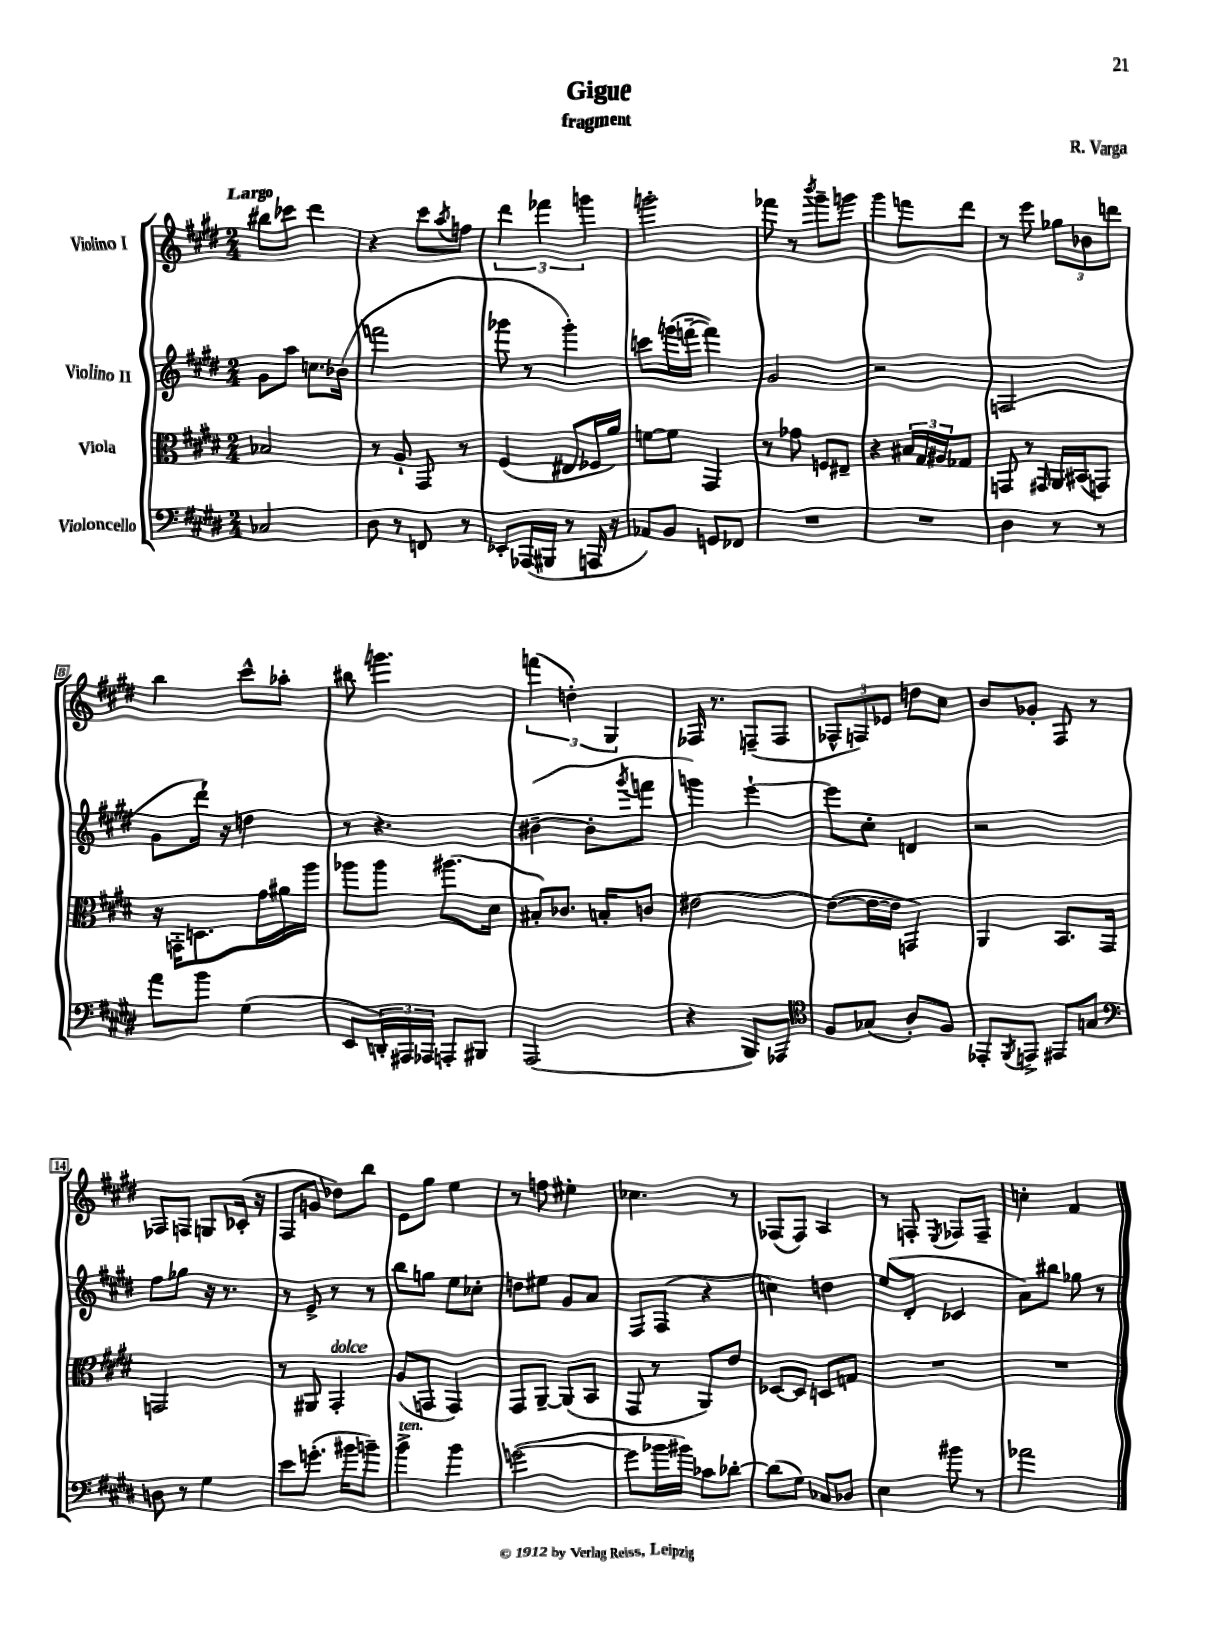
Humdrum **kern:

**kern	**kern	**kern	**kern
*part4	*part3	*part2	*part1
*staff4	*staff3	*staff2	*staff1
*I"Violoncello	*I"Viola	*I"Violino II	*I"Violino I
*clefF4	*clefC3	*clefG2	*clefG2
*k[f#c#g#d#]	*k[f#c#g#d#]	*k[f#c#g#d#]	*k[f#c#g#d#]
*M2/4	*M2/4	*M2/4	*M2/4
=1	=1	=1	=1
!	!	!	!LO:TX:a:B:t=Largo
2C-X/	2B-X/	8g#\L	8bb#X\L
.	.	8aa\J	8ccc-X\J
.	.	8.ccn\L	4ddd#\
.	.	(16b-X\Jk	.
=2	=2	=2	=2
8D#\	8r	2fffn\	4r
8r	8A`/	.	.
8FFn/	8GG#/	.	8ccc#\L
.	.	.	8qaa/
8r	8r	.	8ffn\J
=3	=3	=3	=3
8EE-X'/L	(4F#/	8ggg-X\	6ddd#\
(16AAA-X/L	.	8r	.
.	.	.	6fff-X\
16BBB#X/JJ	.	.	.
8r	8E#X/L	4ggg-'\)	.
.	.	.	6gggn\
16AAAn/	16F-X/L	.	.
16r	16a/JJ)	.	.
=4	=4	=4	=4
8AA-X/L)	[8fn\L	8cccn\L	2gggn'\
8BB/J	8f\J]	(16gggn\L	.
.	.	[16fffn~\JJ	.
8GGn/L	4GG#/	4fff\])	.
8FF-X/J	.	.	.
=5	=5	=5	=5
2r	8r	2g#/	8fff-X\
.	8g-X\	.	8r
.	.	.	8qbbb/
.	8Fn/L	.	8ggg#~\L
.	8E#X~/J	.	8gggn\J
=6	=6	=6	=6
2r	4r	2r	4ggg#\
.	24B#X/LL	.	8fffn\L
.	24G#/	.	.
.	24A#X/J	.	.
.	8G-X/J	.	8ddd#\J
=7	=7	=7	=7
4D#\	8GGn/	(2Fn/	8r
.	8r	.	8eee\
.	16qqGG#X/	.	.
8r	16AA/LL	.	12gg-X\L
.	(16BB#X/J	.	.
.	.	.	12b-X\
8r	8GGn/J)	.	.
.	.	.	12dddn\J
!!LO:LB:g=z
=8	=8	=8	=8
8a\L	16r	8g#\L	4bb\
.	16GGn'\KL	.	.
8b\J	8.Dn\	16ddd#`\Jk)	.
.	.	16r	.
(4G#\	.	4ddn\	8ccc#^^\L
.	16g#\L	.	.
.	16a#X\	.	8aa-X'\J
.	16aa\JJ	.	.
=9	=9	=9	=9
8EE/L	8aa-X\L	8r	8bb#X\
24DDn'/L)	8aa-\J	4.r	4.gggn\
24AAA#X/	.	.	.
24AAA-X/JJ	.	.	.
8AAAn'/L	(8.aa#X\L	.	.
8BBB#X/J	.	.	.
.	16d#\Jk	.	.
=10	=10	=10	=10
(2AAA/	8B#X'/L)	([4b#X~\	(6fffn\
.	8.c-X/J	.	.
.	.	.	6ddn'\)
.	.	8b#'\L]	.
.	16Bn'/KL	.	.
.	.	.	6G#/
.	.	8qggg#/	.
.	8cn/J	8fffn\J	.
=11	=11	=11	=11
4r	[2e#X\	4gggn\)	16F-X/
.	.	.	8.r
8BBB/L)	.	[4eee`\	(8Fn~/L
8AAA-X/J	.	.	8F/J
=12	=12	=12	=12
*clefC4	*	*	*
8F#/L	(8e#\L_	8eee\L]	12F-X^^/L
.	.	.	12Fn/)
(8G-X/J	16e#\L_	8cc#'\J	.
.	.	.	12e-X/J
.	16e#\JJ]	.	.
8A'/L)	4GGn/)	4dn/	8ddn\L
8F#/J	.	.	8cc#\J
=13	=13	=13	=13
8EE-X'/L	4AA/	2r	8b/L
8qFF#/	.	.	.
8EEn^/J	.	.	8g-X'/J
8EE#X/L	8.BB/L	.	8F#/
8Gn/J	.	.	8r
.	16GG#/Jk	.	.
!!LO:LB:g=z
=14	=14	=14	=14
*clefF4	*	*	*
8Dn\	2GGn/	8ff#\L	8F-X/L
8r	.	8gg-X\J	8Fn/J
4G#\	.	16r	8Gn/L
.	.	8.r	.
.	.	.	(16c-X'/Jk
.	.	.	16r
=15	=15	=15	=15
8e\L	8r	8r	8F#/L
(8.gn'\J	8AA#X/	8e^/	8gn/J
!	!LO:TX:a:i:t=dolce	!	!
.	4GG#'/	8r	8dd-X\L)
16b#X\KL	.	.	.
8bn~\J)	.	8r	8bb\J
=16	=16	=16	=16
!LO:TX:a:i:t=ten.	!	!	!
4b^\	(8A/L	8bb\L	8e\L
.	8GGn/J	8ggn\J	8gg#\J
4b\	4GG/)	8ee\L	4ee\
.	.	8cc-X'\J	.
=17	=17	=17	=17
([2gn\	8GG#/L	8ddn\L	8r
.	[8AA~/J	8ee#X\J	8ffn\
.	(8AA/L]	8g#/L	4ee#X'\
.	8BB/J	8a/J	.
=18	=18	=18	=18
8g\L]	8GG#/	8F#/L	4.cc-X\
16b-X\L	8r	(8F#/J	.
16b#X\JJ)	.	.	.
8c-X\L	8AA/L)	4r	.
[8d-X'\J	8e/J	.	8r
=19	=19	=19	=19
(8d-\L]	[8D-X/L	4ccn\)	(8F-X/L
8G#\J)	8D-/J]	.	8F-/J)
8C-X/L	8Dn/L	4ddn\	4A/
8D-X/J	8Gn/J	.	.
=20	=20	=20	=20
4E\	2r	(8ee/L	8r
.	.	8d#'/J	8Fn'/
.	.	.	8qE/
8b#X\	.	4c-X/	8F-X/L
8r	.	.	8F-~/J
=21	=21	=21	=21
2a-X\	2r	8a\L)	4ccn'\
.	.	8bb#X\J	.
.	.	8gg-X\	4f#/
.	.	8r	.
==	==	==	==
*-	*-	*-	*-
